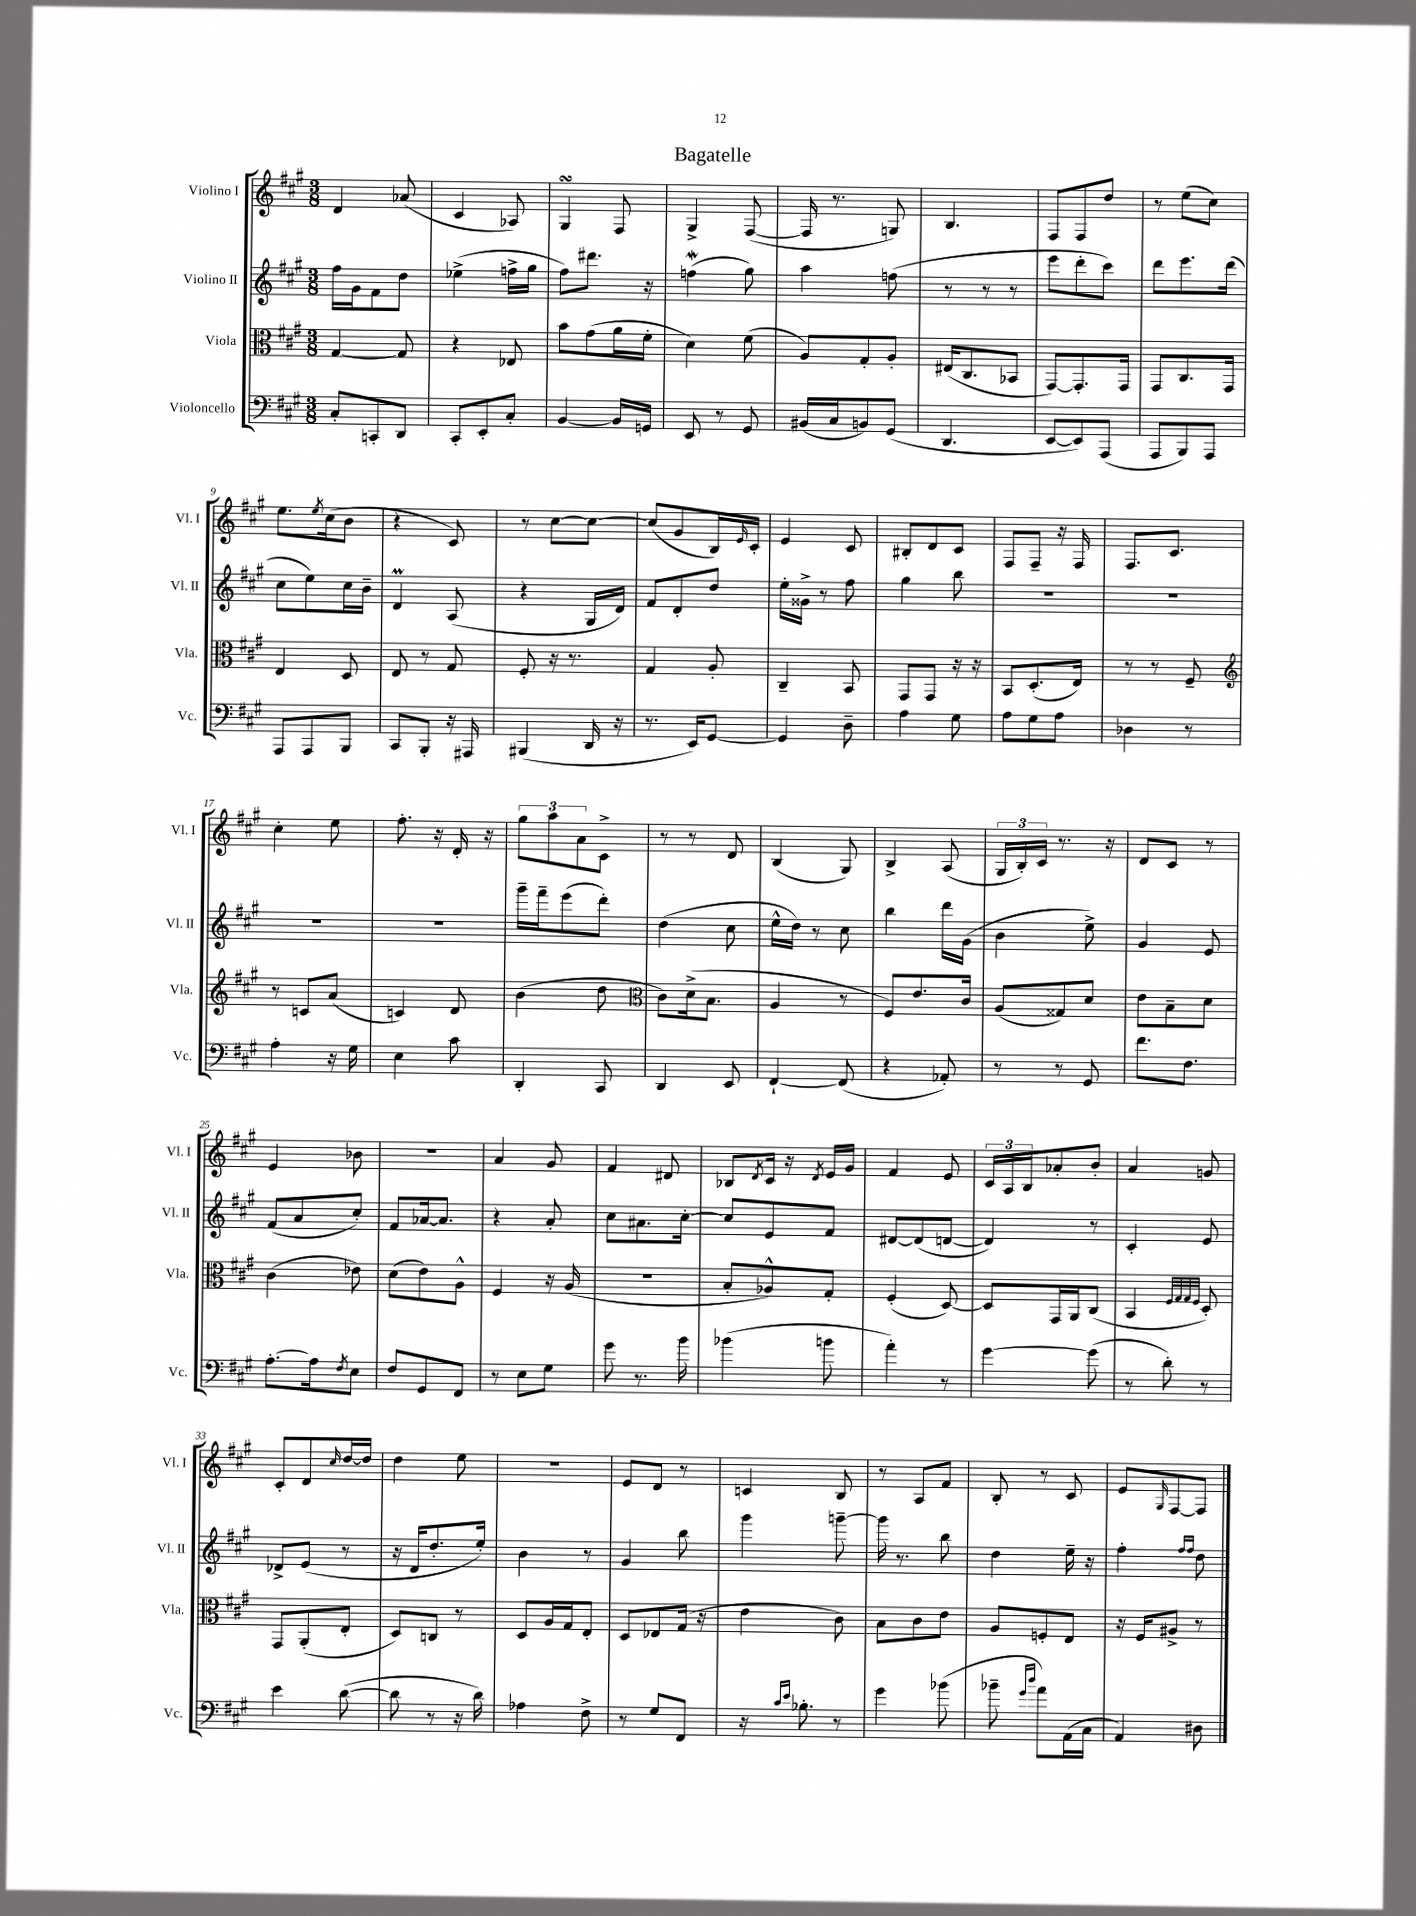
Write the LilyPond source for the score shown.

\header { title = "Bagatelle" }
<<
\new StaffGroup <<
\new Staff = "s0" \with { instrumentName = "Violino I" shortInstrumentName = "Vl. I" } {
    \clef treble \key a \major \numericTimeSignature \time 3/8
    d'4 aes'8( |
    cis'4 aes8) |
    gis4\turn fis8 |
    gis4-> fis8~( |
    fis16 r8. g8) |
    b4. |
    fis8 fis8 d''8 |
    r8 e''8( cis''8) |
    e''8. \acciaccatura { e''8 } cis''16( b'8 |
    r4 cis'8) |
    r8 cis''8~ cis''8~ |
    cis''8( gis'8 b16) \grace { e'16 } cis'16-. |
    e'4 cis'8 |
    bis8-. d'8 cis'8 |
    fis8 fis8-- r16 fis16 |
    fis8. cis'8. |
    cis''4-. e''8 |
    fis''8.-. r16 d'16-. r16 |
    \tuplet 3/2 { gis''8 a''8 a'8 } cis'8-> |
    r8 r8 d'8 |
    b4( gis8) |
    b4-> a8( |
    \tuplet 3/2 { gis16 b16-.) cis'16 } r8. r16 |
    d'8 cis'8 r8 |
    e'4 bes'8 |
    R4. |
    a'4 gis'8 |
    fis'4 dis'8 |
    bes8 \acciaccatura { d'8 } cis'16 r16 \acciaccatura { d'8 } e'16 gis'16 |
    fis'4 e'8 |
    \tuplet 3/2 { cis'16 a16 b16 } aes'8-. b'8-. |
    a'4 g'8 |
    cis'8-. d'8 \grace { cis''16 } d''16~ d''16 |
    d''4 e''8 |
    R4. |
    e'8 d'8 r8 |
    c'4 b8 |
    r8 a8 fis'8 |
    b8-. r8 cis'8 |
    e'8 \grace { gis16 } fis8~ fis8 \bar "|." |
}
\new Staff = "s1" \with { instrumentName = "Violino II" shortInstrumentName = "Vl. II" } {
    \clef treble \key a \major \numericTimeSignature \time 3/8
    fis''16 gis'16 fis'8 d''8 |
    ees''4->( f''16-> gis''16 |
    fis''8) dis'''8. r16 |
    f''4\mordent( gis''8) |
    a''4 f''8( |
    r8 r8 r8 |
    e'''8 d'''8-. cis'''8) |
    d'''8 e'''8. d'''16( |
    cis''8 e''8) cis''16 b'16-- |
    d'4\prall a8( |
    r4 gis16 d'16) |
    fis'8 d'8-. d''8 |
    e''16-. gisis'16-> r8 fis''8 |
    gis''4 b''8 |
    R4. |
    R4. |
    R4. |
    R4. |
    gis'''16-- fis'''16-- e'''8( d'''8-.) |
    d''4( cis''8 |
    e''16-^ d''16) r8 cis''8 |
    b''4 d'''16 gis'16( |
    b'4 e''8->) |
    gis'4 e'8 |
    fis'8( a'8 cis''8-.) |
    fis'8 aes'16~ aes'8. |
    r4 a'8-. |
    cis''8 ais'8. cis''16~-. |
    cis''8 e'8 fis'8 |
    dis'8~ dis'8( d'8~ |
    d'4) r8 |
    cis'4-. e'8 |
    des'8-> e'8( r8 |
    r16 d'16 d''8.-. e''16-.) |
    b'4 r8 |
    gis'4 b''8 |
    gis'''4 g'''8~-- |
    g'''16 r8. b''8 |
    d''4 e''16-- r16 |
    fis''4-. \grace { fis''16 fis''16 } d''8 \bar "|." |
}
\new Staff = "s2" \with { instrumentName = "Viola" shortInstrumentName = "Vla." } {
    \clef alto \key a \major \numericTimeSignature \time 3/8
    gis4~ gis8 |
    r4 ees8 |
    b'8 gis'8( a'16 fis'16-. |
    d'4) fis'8( |
    a8) gis8-. a8-. |
    eis16( cis8. bes,8 |
    gis,8~) gis,8.-. gis,16 |
    gis,8 cis8. gis,16 |
    e4 d8 |
    e8 r8 gis8 |
    fis8-. r16 r8. |
    gis4 a8-. |
    cis4-- b,8 |
    gis,8 gis,8 r16 r16 |
    b,8 d8.-.( e16) |
    r8 r8 fis8-- |
    \clef treble r8 c'8 a'8( |
    c'4) d'8 |
    b'4( d''8 |
    \clef alto cis'8) d'16->( b8. |
    a4 r8 |
    fis8) e'8. cis'16 |
    a8( gisis8) d'8 |
    e'8 b8-- d'8 |
    cis'4( ees'8) |
    d'8( e'8) a8-^ |
    fis4 r16 a16( |
    R4. |
    b8-. aes8-^) gis8-. |
    fis4-.( d8~) |
    d8 gis,16 a,16 cis8( |
    b,4 \grace { fis32 gis32 gis32 fis32 } d8-.) |
    gis,8 a,8-.( e8-. |
    d8) c8 r8 |
    d8 a16 gis16 e8-. |
    d8 ees8 gis16( r16 |
    e'4 cis'8) |
    b8 cis'8 e'8 |
    a8 f8-. e8 |
    r16 fis16 ais8-> r8 \bar "|." |
}
\new Staff = "s3" \with { instrumentName = "Violoncello" shortInstrumentName = "Vc." } {
    \clef bass \key a \major \numericTimeSignature \time 3/8
    cis8-. c,8-. d,8 |
    cis,8-. e,8-. cis8-. |
    b,4~ b,16 g,16 |
    e,8 r8 gis,8 |
    bis,16( cis16 b,8) gis,8( |
    d,4. |
    e,8~ e,8) a,,8( |
    a,,8 b,,8) a,,8 |
    a,,8 a,,8 b,,8 |
    cis,8 b,,8-. r16 ais,,16 |
    bis,,4( d,16 r16 |
    r8. e,16) gis,8~ |
    gis,4 d8-- |
    a4 gis8 |
    a8 gis8 a8 |
    des4 r8 |
    a4-. r16 gis16 |
    e4 cis'8 |
    d,4-. cis,8 |
    d,4 e,8 |
    fis,4~-! fis,8( |
    r4 aes,8-.) |
    r8 r8 gis,8 |
    fis'8. fis8. |
    a8.~-. a16 \acciaccatura { fis8 } e8 |
    fis8 gis,8 fis,8 |
    r8 e8 gis8 |
    gis'8 r8. b'16 |
    bes'4( b'8 |
    a'4-.) r8 |
    gis'4~ gis'8( |
    r8 d'8-.) r8 |
    e'4 d'8~( |
    d'8 r8 r16 d'16) |
    aes4 fis8-> |
    r8 gis8 fis,8 |
    r16 \grace { cis'16 e'16 } bes8.-. r8 |
    gis'4 bes'8( |
    bes'8-- \grace { gis'16 d''16 } a'8) a,16( cis16 |
    a,4) dis8 \bar "|." |
}
>>
>>
